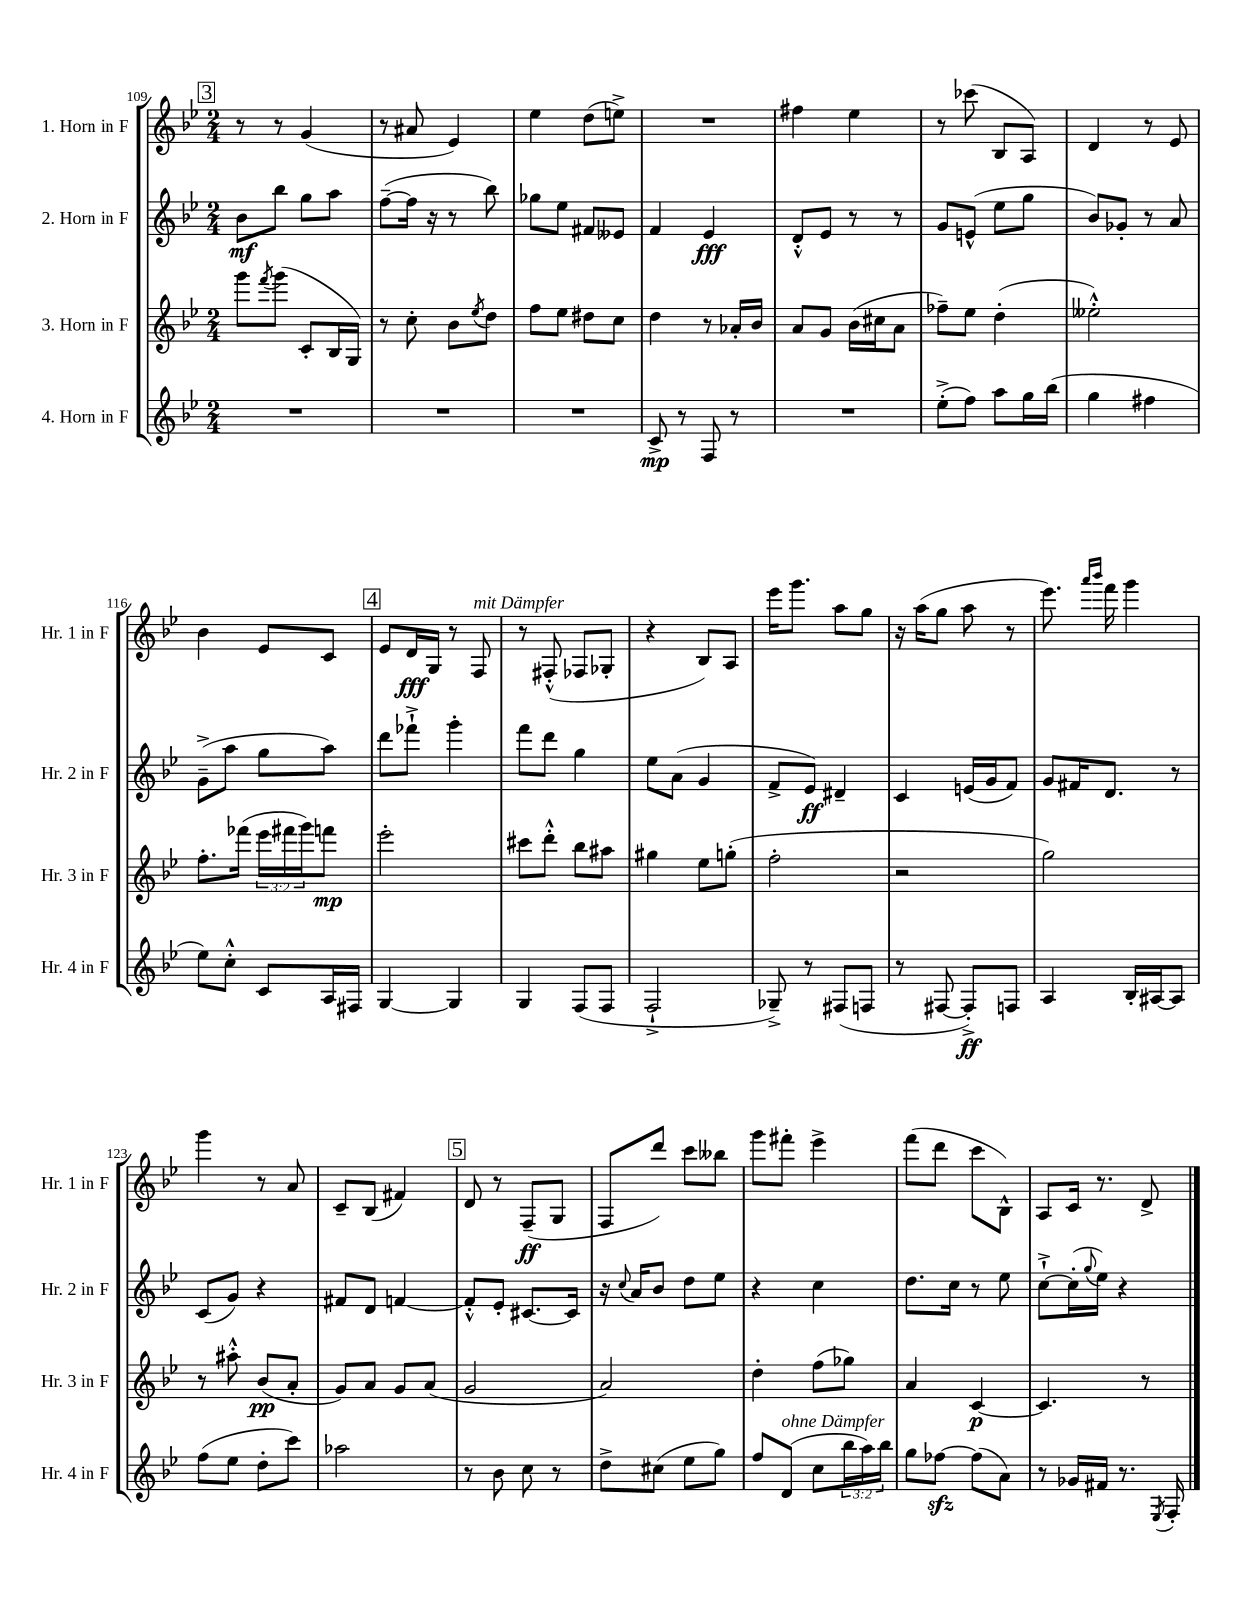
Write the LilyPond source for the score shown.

<<
\new StaffGroup <<
\new Staff = "s0" \with { instrumentName = "1. Horn in F" shortInstrumentName = "Hr. 1 in F" } {
    \clef treble \key bes \major \numericTimeSignature \time 2/4
    \mark \markup { \box "3" } r8 r8 g'4( |
    r8 ais'8 ees'4) |
    ees''4 d''8( e''8->) |
    R2 |
    fis''4 ees''4 |
    r8 ces'''8( bes8 a8) |
    d'4 r8 ees'8 |
    bes'4 ees'8 c'8 |
    \mark \markup { \box "4" } ees'8 d'16\fff g16 r8 f8^\markup { \italic "mit Dämpfer" } |
    r8 fis8-.-^( fes8 ges8-. |
    r4 bes8) a8 |
    ees'''16 g'''8. a''8 g''8 |
    r16 a''16( g''8 a''8 r8 |
    ees'''8.) \grace { a'''16 bes'''16 } f'''16 g'''4 |
    g'''4 r8 a'8 |
    c'8-- bes8( fis'4) |
    \mark \markup { \box "5" } d'8 r8 f8--\ff( g8 |
    f8 d'''8) c'''8 beses''8 |
    g'''8 fis'''8-. ees'''4-> |
    f'''8( d'''8 c'''8 bes8-^) |
    a8 c'16 r8. d'8-> \bar "|." |
}
\new Staff = "s1" \with { instrumentName = "2. Horn in F" shortInstrumentName = "Hr. 2 in F" } {
    \clef treble \key bes \major \numericTimeSignature \time 2/4
    \mark \markup { \box "3" } bes'8\mf bes''8 g''8 a''8 |
    f''8~--( f''16 r16 r8 bes''8) |
    ges''8 ees''8 fis'8 eeses'8 |
    f'4 ees'4\fff |
    d'8-.-^ ees'8 r8 r8 |
    g'8 e'8-^( ees''8 g''8 |
    bes'8) ges'8-. r8 a'8 |
    g'8--->( a''8 g''8 a''8) |
    \mark \markup { \box "4" } d'''8 fes'''8-!-> g'''4-. |
    f'''8 d'''8 g''4 |
    ees''8 a'8( g'4 |
    f'8-> ees'8\ff) dis'4-- |
    c'4 e'16( g'16 f'8) |
    g'8 fis'16 d'8. r8 |
    c'8( g'8) r4 |
    fis'8 d'8 f'4~ |
    \mark \markup { \box "5" } f'8-.-^ ees'8-. cis'8.~ cis'16 |
    r16 \appoggiatura { c''8 } a'16 bes'8 d''8 ees''8 |
    r4 c''4 |
    d''8. c''16 r8 ees''8 |
    c''8~-!-> c''16-.( \appoggiatura { g''8 } ees''16) r4 \bar "|." |
}
\new Staff = "s2" \with { instrumentName = "3. Horn in F" shortInstrumentName = "Hr. 3 in F" } {
    \clef treble \key bes \major \numericTimeSignature \time 2/4 \override Staff.TupletNumber.text = #tuplet-number::calc-fraction-text
    \mark \markup { \box "3" } g'''8 \acciaccatura { f'''8 } g'''8( c'8-. bes16 g16) |
    r8 c''8-. bes'8 \acciaccatura { ees''8 } d''8 |
    f''8 ees''8 dis''8 c''8 |
    d''4 r8 aes'16-. bes'16 |
    a'8 g'8 bes'16( cis''16 a'8 |
    fes''8--) ees''8 d''4-.( |
    eeses''2-.-^) |
    f''8.-. fes'''16( \tuplet 3/2 { ees'''16 fis'''16 g'''16) } f'''8\mp |
    \mark \markup { \box "4" } ees'''2-. |
    cis'''8 d'''8-.-^ bes''8 ais''8 |
    gis''4 ees''8 g''8-.( |
    f''2-. |
    r2 |
    g''2) |
    r8 ais''8-.-^ bes'8\pp( a'8-. |
    g'8) a'8 g'8 a'8( |
    \mark \markup { \box "5" } g'2 |
    a'2) |
    d''4-. f''8( ges''8) |
    a'4 c'4~\p |
    c'4. r8 \bar "|." |
}
\new Staff = "s3" \with { instrumentName = "4. Horn in F" shortInstrumentName = "Hr. 4 in F" } {
    \clef treble \key bes \major \numericTimeSignature \time 2/4 \override Staff.TupletNumber.text = #tuplet-number::calc-fraction-text
    \mark \markup { \box "3" } R2 |
    R2 |
    R2 |
    c'8->\mp r8 f8 r8 |
    R2 |
    ees''8-.->( f''8) a''8 g''16 bes''16( |
    g''4 fis''4 |
    ees''8) c''8-.-^ c'8 a16 fis16 |
    \mark \markup { \box "4" } g4~ g4 |
    g4 f8( f8 |
    f2-!-> |
    ges8--->) r8 fis8( f8 |
    r8 fis8~ fis8-.->\ff) f8 |
    a4 bes16-. ais16~ ais8 |
    f''8( ees''8 d''8-. c'''8) |
    aes''2 |
    \mark \markup { \box "5" } r8 bes'8 c''8 r8 |
    d''8-> cis''8( ees''8 g''8) |
    f''8 d'8^\markup { \italic "ohne Dämpfer" }( c''8 \tuplet 3/2 { bes''16 a''16) bes''16 } |
    g''8 fes''8~\sfz fes''8( a'8) |
    r8 ges'16 fis'16 r8. \acciaccatura { ees8 } f16-. \bar "|." |
}
>>
>>
\layout { \context { \Score currentBarNumber = #109 } }
